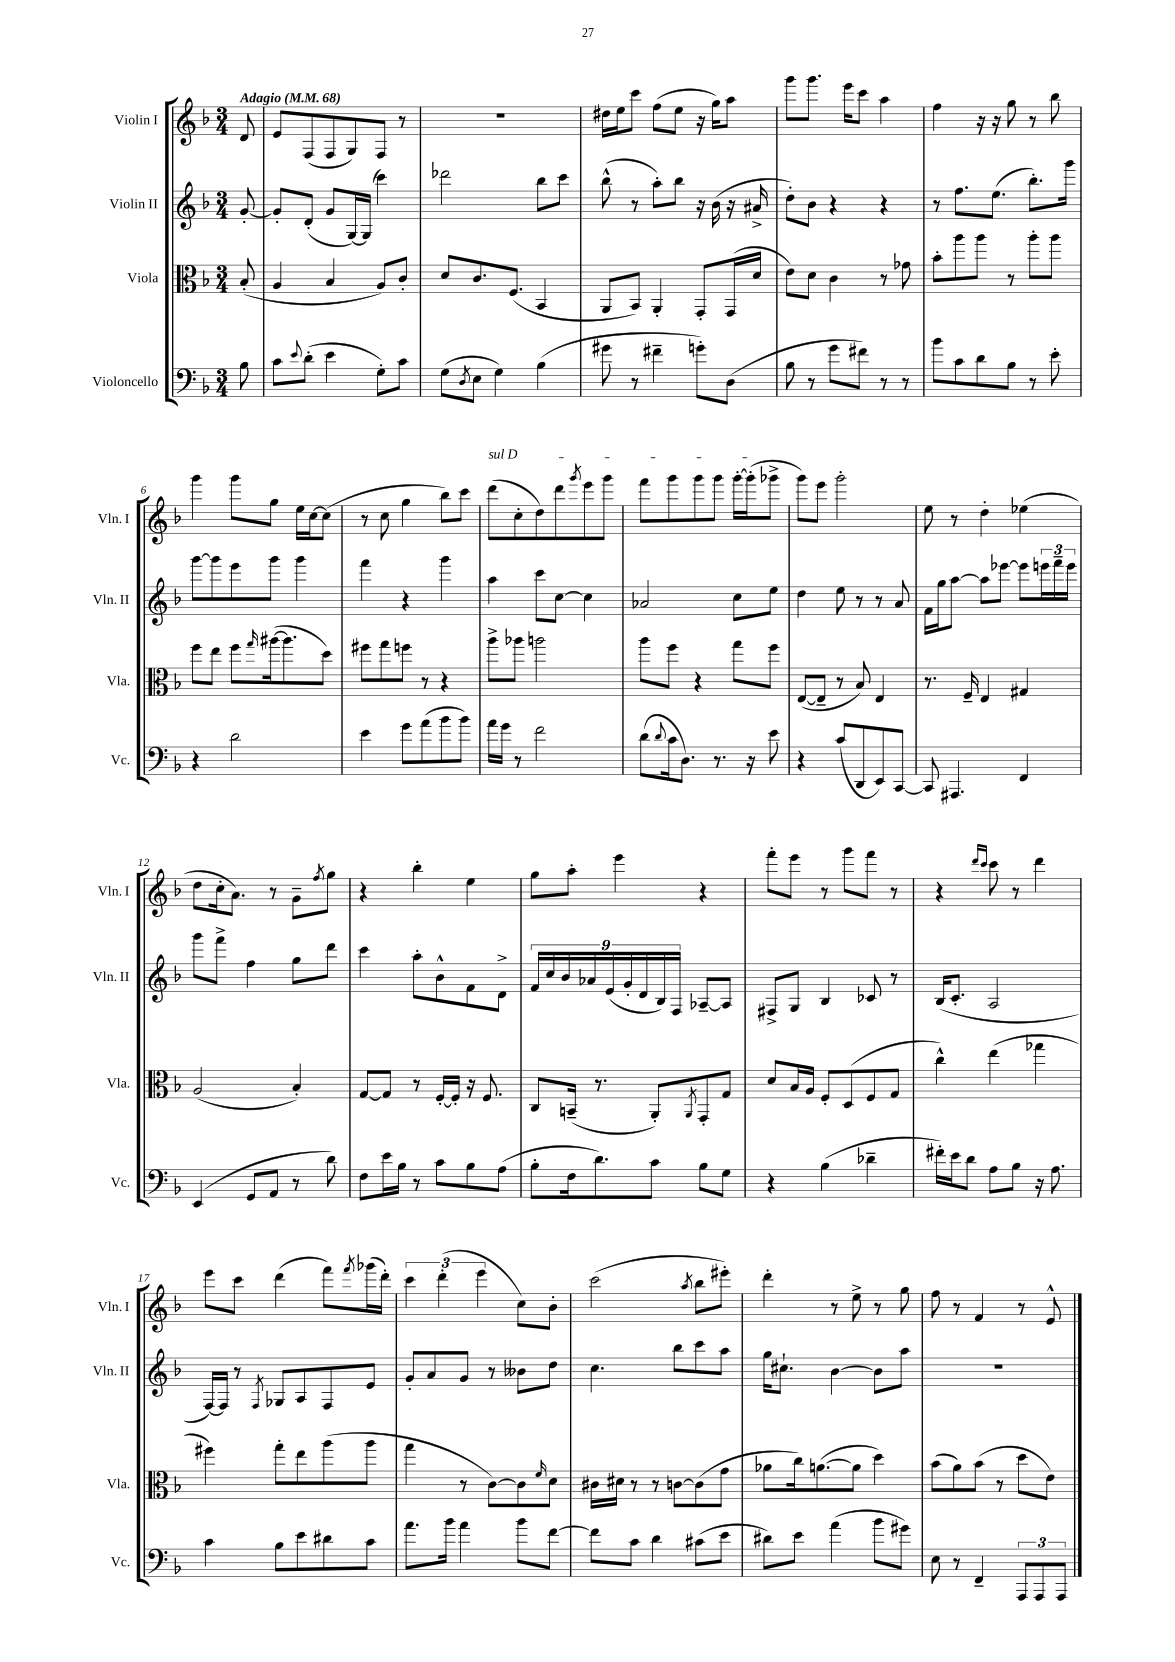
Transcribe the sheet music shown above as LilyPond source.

<<
\new StaffGroup <<
\new Staff = "s0" \with { instrumentName = "Violin I" shortInstrumentName = "Vln. I" } {
    \clef treble \key f \major \numericTimeSignature \time 3/4 \partial 8 \tempo "Adagio" 4 = 68
    d'8 |
    e'8 f8( f8 g8) f8 r8 |
    R2. |
    dis''16 e''16 c'''8 f''8( e''8 r16 g''16) a''8 |
    g'''8 g'''8. e'''16 c'''8 a''4 |
    f''4 r16 r16 g''8 r8 bes''8 |
    g'''4 g'''8 g''8 e''16 c''16~ c''8( |
    r8 c''8 g''4 bes''8) c'''8 |
    \once \override TextSpanner.bound-details.left.text = \markup { \italic "sul D" } d'''8\startTextSpan( c''8-. d''8) d'''8 \acciaccatura { g'''8 } e'''8 g'''8 |
    f'''8 g'''8 g'''8 g'''8 g'''16~-. g'''16-.( ges'''8->\stopTextSpan |
    g'''8) e'''8 g'''2-. |
    e''8 r8 d''4-. ees''4( |
    d''8 c''16-. a'8.) r8 g'8-- \acciaccatura { f''8 } g''8 |
    r4 bes''4-. e''4 |
    g''8 a''8-. e'''4 r4 |
    f'''8-. e'''8 r8 g'''8 f'''8 r8 |
    r4 \grace { d'''16 c'''16 } c'''8 r8 d'''4 |
    e'''8 c'''8 d'''4( f'''8) \acciaccatura { f'''8 } ges'''16( d'''16-.) |
    \tuplet 3/2 { c'''4 d'''4-.( e'''4 } c''8) bes'8-. |
    c'''2( \acciaccatura { a''8 } bes''8 eis'''8-.) |
    d'''4-. r8 e''8-> r8 g''8 |
    f''8 r8 f'4 r8 e'8-^ \bar "|." |
}
\new Staff = "s1" \with { instrumentName = "Violin II" shortInstrumentName = "Vln. II" } {
    \clef treble \key f \major \numericTimeSignature \time 3/4 \partial 8
    g'8~-. |
    g'8-. d'8-.( g'8 g16~) g16( c'''4) |
    des'''2 bes''8 c'''8 |
    bes''8-^( r8 a''8-.) bes''8 r16 bes'16( r16 ais'16-> |
    d''8-.) bes'8 r4 r4 |
    r8 f''8. e''8.( bes''8.-.) g'''16 |
    g'''8~ g'''8 e'''8 g'''8 g'''4 |
    f'''4 r4 g'''4 |
    a''4 c'''8 c''8~ c''4 |
    aes'2 c''8 e''8 |
    d''4 e''8 r8 r8 a'8 |
    f'16 g''16 a''8~ a''8 ees'''8~ ees'''8 \tuplet 3/2 { e'''16 f'''16-- e'''16 } |
    g'''8 f'''8-> f''4 g''8 d'''8 |
    c'''4 a''8-. bes'8-^ f'8 d'8-> |
    \tuplet 9/8 { f'16 c''16 bes'16 aes'16 e'16( g'16-. d'16 bes16) f16 } aes8~-- aes8 |
    fis8-> g8 bes4 ces'8 r8 |
    bes16( c'8.-. a2 |
    f16~) f16 r8 \acciaccatura { f8 } ges8 a8 f8 e'8 |
    g'8-. a'8 g'8 r8 beses'8 d''8 |
    c''4. bes''8 c'''8 a''8 |
    g''16 cis''8.-! bes'4~ bes'8 a''8 |
    R2. \bar "|." |
}
\new Staff = "s2" \with { instrumentName = "Viola" shortInstrumentName = "Vla." } {
    \clef alto \key f \major \numericTimeSignature \time 3/4 \partial 8
    bes8-.( |
    a4 bes4 a8) c'8-. |
    d'8 c'8. f8.( bes,4 |
    a,8 bes,8) a,4-. g,8-. g,16( d'16 |
    e'8) d'8 c'4 r8 ges'8 |
    bes'8-. a''8 a''8 r8 a''8-. a''8 |
    f''8 e''8 f''8 \grace { g''16 } ais''16~( ais''8. d''8) |
    fis''8 g''8 f''8 r8 r4 |
    a''8-> aes''8 a''2 |
    a''8 f''8 r4 g''8 f''8 |
    e8~( e8-- r8 bes8) e4 |
    r8. f16-- e4 gis4 |
    a2( bes4-.) |
    g8~ g8 r8 f16~-. f16-. r16 f8. |
    c8 b,16--( r8. a,8-.) \acciaccatura { a,8 } g,8-. g8 |
    d'8 bes16 a16 f8-. d8( f8 g8 |
    c''4-^) e''4( ges''4 |
    fis''4) g''8-. e''8 a''8( a''8 |
    g''4 r8 c'8~) c'8 \grace { f'16 } d'8 |
    cis'16 dis'16 r8 r8 c'8~ c'8( g'8 |
    aes'8 c''16) a'8.~( a'8 d''4) |
    bes'8( a'8) bes'8( r8 d''8 e'8) \bar "|." |
}
\new Staff = "s3" \with { instrumentName = "Violoncello" shortInstrumentName = "Vc." } {
    \clef bass \key f \major \numericTimeSignature \time 3/4 \partial 8
    bes8 |
    c'8 \appoggiatura { e'8 } d'8-.( e'4 g8-.) c'8 |
    g8( \acciaccatura { d8 } e8 g4) bes4( |
    gis'8 r8 fis'4-- g'8-.) d8( |
    bes8 r8 g'8 fis'8) r8 r8 |
    bes'8 c'8 d'8 bes8 r8 e'8-. |
    r4 d'2 |
    e'4 g'8 a'8( bes'8 bes'8) |
    a'16 g'16 r8 f'2 |
    d'8( \appoggiatura { d'8 } c'16 d8.) r8. r16 e'8 |
    r4 c'8( d,8 e,8) c,8~ |
    c,8 ais,,4. f,4 |
    e,4( g,8 a,8 r8 d'8) |
    f8 e'16 bes16 r8 c'8 bes8 a8( |
    bes8-. f16 d'8.) c'8 bes8 g8 |
    r4 bes4( des'4-- |
    fis'16-.) e'16 d'8 a8 bes8 r16 a8. |
    c'4 bes8 e'8 dis'8 c'8 |
    a'8. bes'16 a'4 bes'8 f'8~ |
    f'8 c'8 d'4 cis'8( e'8 |
    dis'8) e'8 a'4( bes'8 gis'8) |
    e8 r8 f,4-- \tuplet 3/2 { a,,8 a,,8 a,,8 } \bar "|." |
}
>>
>>
